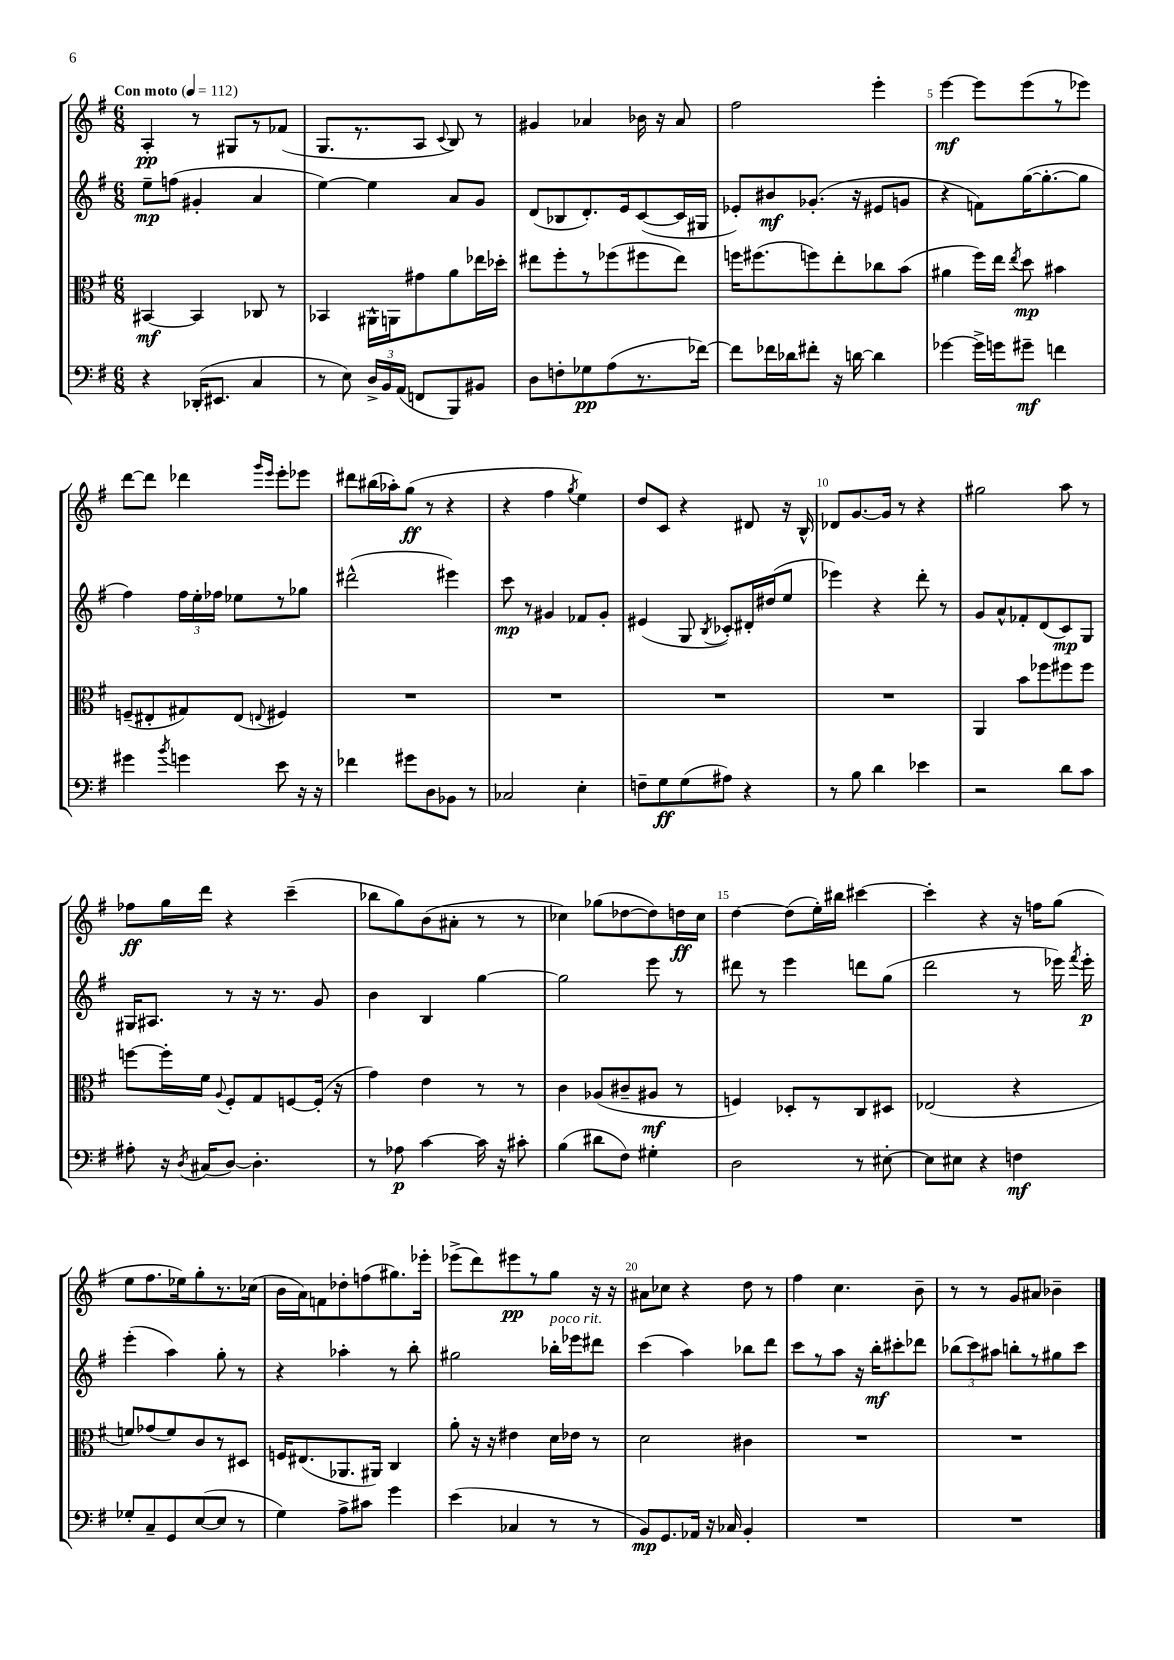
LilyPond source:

<<
\new StaffGroup <<
\new Staff = "s0" {
    \clef treble \key g \major \numericTimeSignature \time 6/8 \tempo "Con moto" 4 = 112
    \autoBeamOff a4-.\pp r8 gis8[ r8 fes'8]( |
    g8.[ r8. a8] \appoggiatura { c'8 } b8) r8 |
    gis'4 aes'4 bes'16 r16 aes'8 |
    fis''2 e'''4-. |
    e'''4~\mf e'''8[ e'''8( r8 ees'''8]) |
    d'''8[~ d'''8] des'''4 \grace { g'''16[ e'''16] } e'''8[-. ees'''8] |
    dis'''8[ bis''16( aes''16-.) g''8]\ff( r8 r4 |
    r4 fis''4 \acciaccatura { g''8 } e''4) |
    d''8[ c'8] r4 dis'8 r16 b16-^ |
    des'8[ g'8.~ g'16] r8 r4 |
    gis''2 a''8 r8 |
    fes''8[\ff g''16 d'''16] r4 c'''4--( |
    bes''8[ g''8) b'8( ais'8]-. r8 r8 |
    ces''4) ges''8[( des''8~ des''8) d''16\ff ces''16] |
    d''4~ d''8[( e''16-.) bis''16] cis'''4~ |
    cis'''4-. r4 r16 f''16[ g''8]( |
    e''8[ fis''8. ees''16) g''8-. r8. ces''16]( |
    b'16[ a'16) f'8 des''8-. f''8( gis''8.) ees'''16]-. |
    ees'''8[->( d'''8) eis'''8\pp r8 g''8] r16 r16 |
    ais'8[ ces''8] r4 d''8 r8 |
    fis''4 c''4. b'8-- |
    r8 r8 g'8[ ais'8] bes'4-- \bar "|." |
}
\new Staff = "s1" {
    \clef treble \key g \major \numericTimeSignature \time 6/8
    \autoBeamOff e''8[--\mp f''8]( gis'4-. a'4 |
    e''4~) e''4 a'8[ g'8] |
    d'8[( bes8 d'8.-.) e'16 c'8~( c'16 gis16] |
    ees'8[-.) bis'8\mf ges'8.]-.( r16 eis'8[ g'8] |
    r4 f'8[) g''16~( g''8.~-. g''8] |
    fis''4) \tuplet 3/2 { fis''16[ e''16-. fes''16] } ees''8[ r8 ges''8] |
    dis'''2-^( eis'''4) |
    c'''8\mp r8 gis'4 fes'8[ gis'8]-. |
    eis'4( g8 \acciaccatura { b8 } ces'8[-.) dis'16-. dis''16( e''8] |
    ees'''4) r4 d'''8-. r8 |
    g'8[ a'8-^ fes'8-. d'8( c'8\mp) g8] |
    gis16[ ais8.] r8 r16 r8. g'8 |
    b'4 b4 g''4~ |
    g''2 e'''8 r8 |
    dis'''8 r8 e'''4 d'''8[ g''8]( |
    d'''2 r8 ees'''16) \acciaccatura { fis'''8 } ees'''16-.\p |
    e'''4-.( a''4) g''8-. r8 |
    r4 aes''4-. r8 b''8-. |
    gis''2 bes''16[-.^\markup { \italic "poco rit." } ees'''16 dis'''8] |
    c'''4( a''4) bes''8[ d'''8] |
    c'''8[ r8 a''8] r16 b''16[-.\mf cis'''8-. des'''8] |
    \tuplet 3/2 { bes''8[( c'''8) ais''8] } b''8[-. r8 gis''8 c'''8] \bar "|." |
}
\new Staff = "s2" {
    \clef alto \key g \major \numericTimeSignature \time 6/8
    \autoBeamOff bis,4~\mf bis,4 ces8 r8 |
    bes,4 ais,16[-^ a,16 gis'8 a'8 ees''16 des''16]-. |
    eis''8[ fis''8-. r8 fes''8( fis''8 eis''8]) |
    f''16[ fis''8.( f''8) e''8-. ces''8 b'8]( |
    ais'4 fis''16[) e''16] \acciaccatura { e''8 } d''8\mp bis'4 |
    f8[--( eis8-. gis8) eis8]( \appoggiatura { e8 } fis4) |
    R2. |
    R2. |
    R2. |
    R2. |
    a,4 b'8[ fes''8 fis''8 fis''8] |
    f''8[~ f''16-. fis'16] \appoggiatura { a8 } fis8[-. g8 f8~ f16]-.( r16 |
    g'4) e'4 r8 r8 |
    c'4 aes8[( cis'8-- ais8]\mf r8 |
    f4) des8[-. r8 c8 dis8] |
    ees2( r4 |
    f'8[) ges'8( f'8) c'8 r8 dis8] |
    f16[ eis8.( aes,8. ais,16]) c4 |
    a'8-. r16 r16 eis'4 d'16[ ees'16] r8 |
    d'2 cis'4 |
    R2. |
    R2. \bar "|." |
}
\new Staff = "s3" {
    \clef bass \key g \major \numericTimeSignature \time 6/8
    \autoBeamOff r4 des,16[-.( eis,8.] c4 |
    r8 e8) \tuplet 3/2 { d16[-> b,16 a,16]( } f,8[ b,,8) bis,8] |
    d8[ f8-. ges8\pp a8( r8. fes'16]~) |
    fes'8[ fes'16 des'16 fis'8]-. r16 d'16~ d'4 |
    ges'4~ ges'16[-> g'16 gis'8]--\mf f'4 |
    gis'4 \acciaccatura { b'8 } g'4 e'8 r16 r16 |
    fes'4 gis'8[ d8 bes,8] r8 |
    ces2 e4-. |
    f8[-- g8\ff g8( ais8]) r4 |
    r8 b8 d'4 ees'4 |
    r2 d'8[ c'8] |
    ais8-. r16 \acciaccatura { d8 } cis16[( d8]~) d4.-. |
    r8 aes8\p c'4~ c'16 r16 cis'8-. |
    b4( dis'8[ fis8]) gis4-. |
    d2 r8 eis8~-. |
    eis8[ eis8] r4 f4\mf |
    ges8[-. c8-- g,8 e8~( e8] r8 |
    g4) a8[-> cis'8] g'4 |
    e'4( ces4 r8 r8 |
    b,8[\mp) g,8. aes,16] r16 ces16 b,4-. |
    R2. |
    R2. \bar "|." |
}
>>
>>
\layout { \context { \Score \override BarNumber.break-visibility = ##(#f #t #t) barNumberVisibility = #(every-nth-bar-number-visible 5) } }
